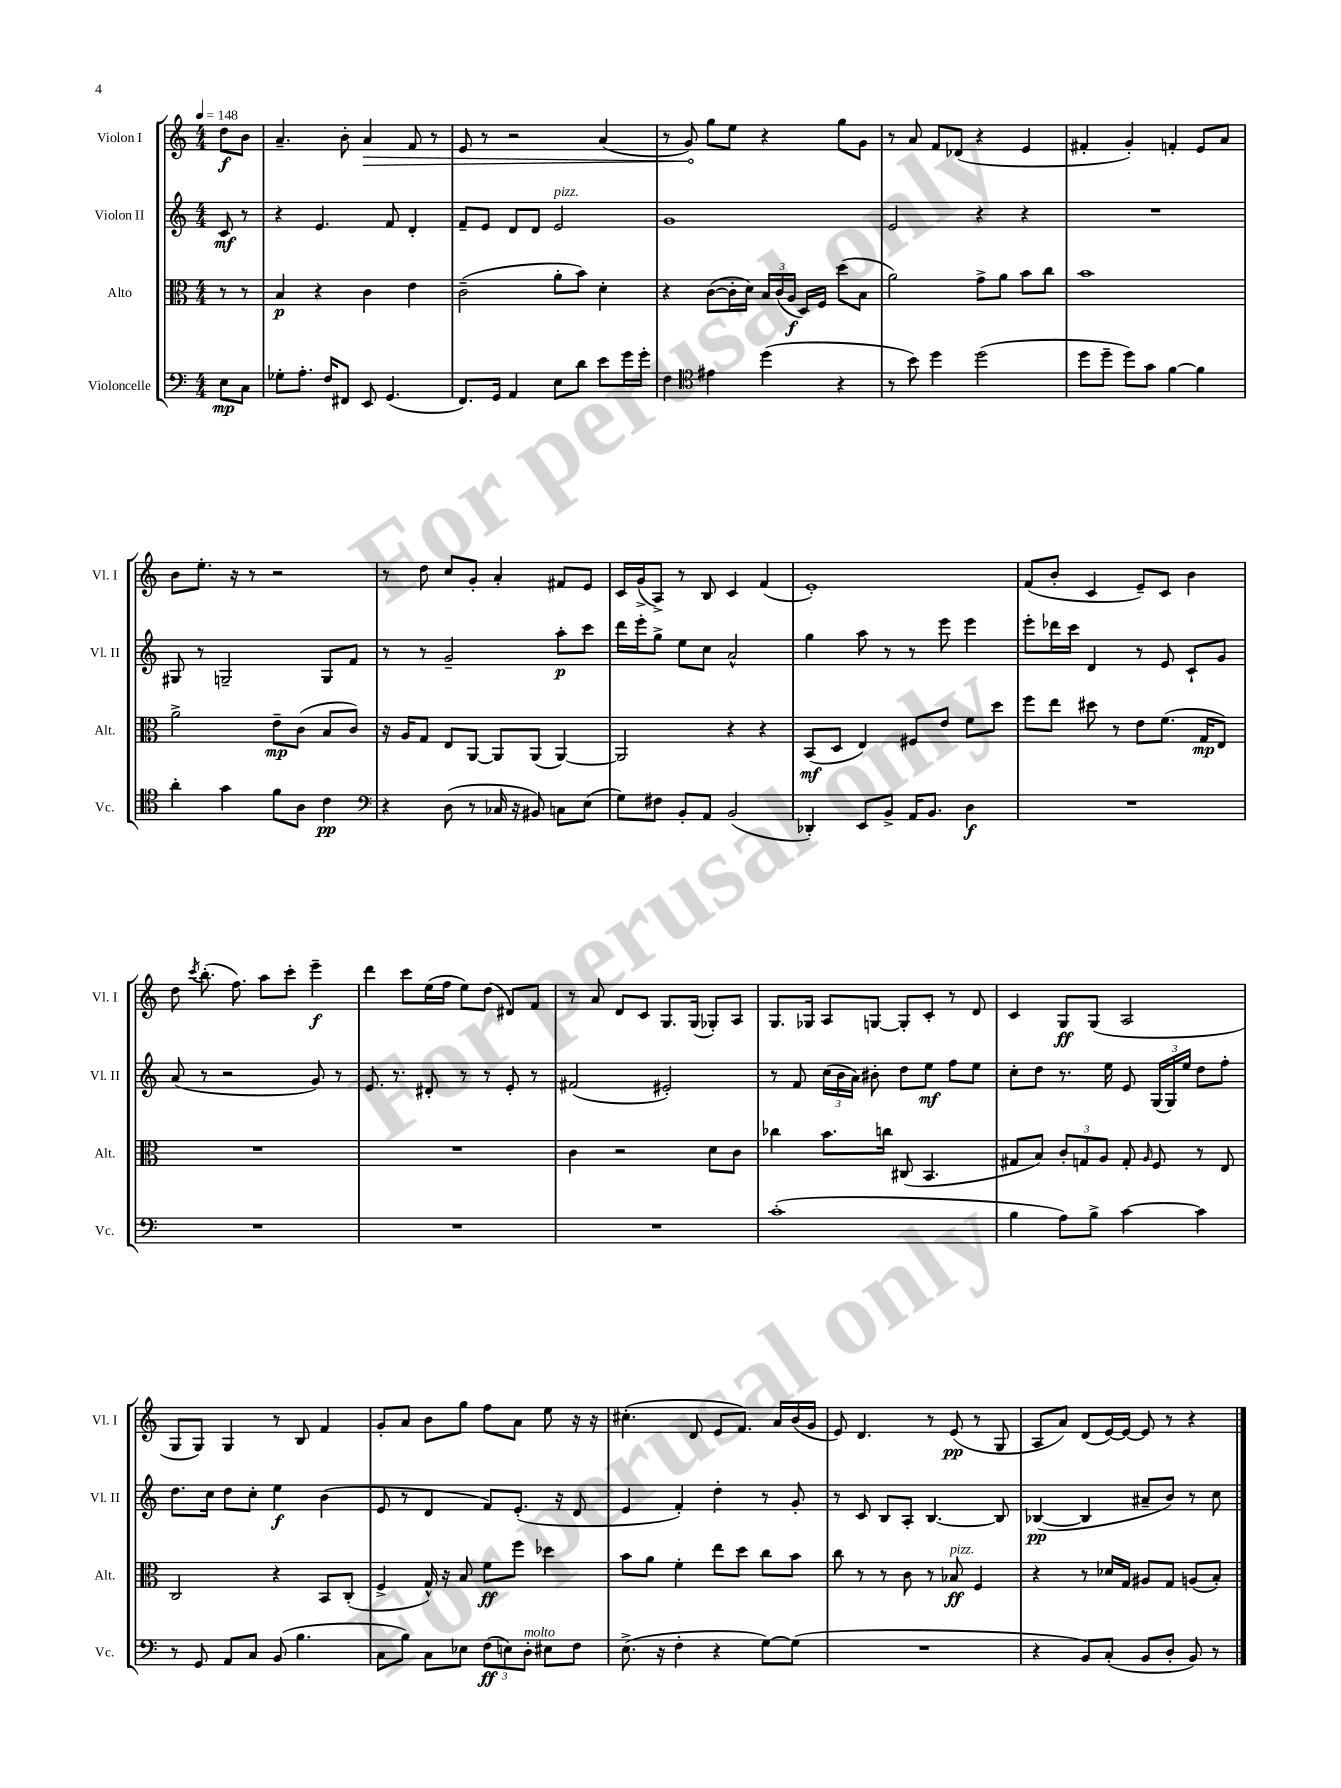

**kern	**dynam	**kern	**dynam	**kern	**dynam	**kern	**dynam
*part4	*part4	*part3	*part3	*part2	*part2	*part1	*part1
*staff4	*staff4	*staff3	*staff3	*staff2	*staff2	*staff1	*staff1
*I"Violoncelle	*	*I"Alto	*	*I"Violon II	*	*I"Violon I	*
*I'Vc.	*	*I'Alt.	*	*I'Vl. II	*	*I'Vl. I	*
*clefF4	*	*clefC3	*	*clefG2	*	*clefG2	*
*k[]	*	*k[]	*	*k[]	*	*k[]	*
*M4/4	*	*M4/4	*	*M4/4	*	*M4/4	*
*MM148	*	*MM148	*	*MM148	*	*MM148	*
=	=	=	=	=	=	=	=
8E\L	mp	8r	.	8c/	mf	8dd\L	f
8C\J	.	8r	.	8r	.	8b\J	.
=1	=1	=1	=1	=1	=1	=1	=1
8G-X'\L	.	4B/	p	4r	.	4.a~/	.
8.A'\J	.	.	.	.	.	.	.
.	.	4r	.	4.e/	.	.	.
16F/KL	.	.	.	.	.	.	.
8FF#X/J	.	.	.	.	.	8b'\	.
!	!	!	!	!	!	!	!LO:HP:b
8EE/	.	4c\	.	.	.	4a/	>
(4.GG/	.	.	.	8f/	.	.	.
.	.	4e\	.	4d'/	.	8f/	.
.	.	.	.	.	.	8r	.
=2	=2	=2	=2	=2	=2	=2	=2
8.FF/L)	.	(2c~\	.	8f~/L	.	8e/	.
.	.	.	.	8e/J	.	8r	.
16GG/Jk	.	.	.	.	.	.	.
4AA/	.	.	.	8d/L	.	2r	.
.	.	.	.	8d/J	.	.	.
!	!	!	!	!LO:TX:a:i:t=pizz.	!	!	!
8E\L	.	8a'\L	.	2e/	.	.	.
8d\J	.	8b\J)	.	.	.	.	.
8e\L	.	4d'\	.	.	.	(4a/	.
16g\L	.	.	.	.	.	.	.
16g'\JJ	.	.	.	.	.	.	.
=3	=3	=3	=3	=3	=3	=3	=3
4F\	.	4r	.	1g	.	8r	.
.	.	.	.	.	.	8g/)	.
*clefC4	*	*	*	*	*	*	*
4e#X\	.	([8c\L	.	.	.	8gg\L	]
.	.	16c'\L]	.	.	.	8ee\J	.
.	.	16d\JJ)	.	.	.	.	.
(4dd\	.	24B/LL	.	.	.	4r	.
.	.	(24c/	.	.	.	.	.
.	.	24A/JJ	f	.	.	.	.
.	.	16D/LL)	.	.	.	.	.
.	.	16F/JJ	.	.	.	.	.
4r	.	(8dd\L	.	.	.	8gg\L	.
.	.	8B\J	.	.	.	8g\J	.
=4	=4	=4	=4	=4	=4	=4	=4
8r	.	2a\)	.	2e/	.	8r	.
8b\)	.	.	.	.	.	8a/	.
4dd\	.	.	.	.	.	8f/L	.
.	.	.	.	.	.	(8d-X/J	.
(2dd\	.	8g^\L	.	4r	.	4r	.
.	.	8a\J	.	.	.	.	.
.	.	8b\L	.	4r	.	4e/	.
.	.	8cc\J	.	.	.	.	.
=5	=5	=5	=5	=5	=5	=5	=5
8dd\L	.	1b	.	1r	.	4f#X'/	.
8dd~\J	.	.	.	.	.	.	.
8dd\L)	.	.	.	.	.	4g'/)	.
8g\J	.	.	.	.	.	.	.
[4f\	.	.	.	.	.	4fn'/	.
4f\]	.	.	.	.	.	8e/L	.
.	.	.	.	.	.	8a/J	.
!!LO:LB:g=z
=6	=6	=6	=6	=6	=6	=6	=6
4a'\	.	2a^\	.	8G#X/	.	8b\L	.
.	.	.	.	8r	.	8.ee'\J	.
4g\	.	.	.	2Gn~/	.	.	.
.	.	.	.	.	.	16r	.
.	.	.	.	.	.	8r	.
8f\L	.	8e~\L	mp	.	.	2r	.
8A\J	.	(8c\J	.	.	.	.	.
4c\	pp	8B/L	.	8G/L	.	.	.
.	.	8c/J)	.	8f/J	.	.	.
=7	=7	=7	=7	=7	=7	=7	=7
*clefF4	*	*	*	*	*	*	*
4r	.	16r	.	8r	.	8r	.
.	.	16A/KL	.	.	.	.	.
.	.	8G/J	.	8r	.	8dd\	.
(8D\	.	8E/L	.	2g~/	.	8cc/L	.
8r	.	[8AA/J	.	.	.	8g'/J	.
16C-X/	.	8AA/L]	.	.	.	4a'/	.
16r	.	.	.	.	.	.	.
8BB#X/)	.	(8AA/J	.	.	.	.	.
8Cn\L	.	[4AA/)	.	8aa'\L	p	8f#X/L	.
(8E\J	.	.	.	8ccc\J	.	8e/J	.
=8	=8	=8	=8	=8	=8	=8	=8
8G\L)	.	2AA/]	.	16ddd\LL	.	16c/LL	.
.	.	.	.	16eee'\J	.	(16g^/J	.
8F#X\J	.	.	.	8gg^\J	.	8A^/J)	.
8BB'/L	.	.	.	8ee\L	.	8r	.
8AA/J	.	.	.	8cc\J	.	8B/	.
(2BB/	.	4r	.	2a^^/	.	4c/	.
.	.	4r	.	.	.	(4f/	.
=9	=9	=9	=9	=9	=9	=9	=9
4DD-X'/)	.	(8BB/L	mf	4gg\	.	1e')	.
.	.	8D/J	.	.	.	.	.
8EE/L	.	4E/)	.	8aa\	.	.	.
8BB^/J	.	.	.	8r	.	.	.
16AA/KL	.	8F#X/L	.	8r	.	.	.
8.BB/J	.	.	.	.	.	.	.
.	.	8e/J	.	8eee\	.	.	.
4D\	f	8f\L	.	4eee\	.	.	.
.	.	8dd\J	.	.	.	.	.
=10	=10	=10	=10	=10	=10	=10	=10
1r	.	8ff\L	.	8eee'\L	.	(8f/L	.
.	.	8ee\J	.	16ddd-X\L	.	8b'/J	.
.	.	.	.	16ccc\JJ	.	.	.
.	.	8dd#X\	.	4d/	.	4c/	.
.	.	8r	.	.	.	.	.
.	.	8e\L	.	8r	.	8e~/L)	.
.	.	(8.f\J	.	8e/	.	8c/J	.
.	.	.	.	8c`/L	.	4b\	.
.	.	16G/KL	mp	.	.	.	.
.	.	8E/J)	.	8g/J	.	.	.
!!LO:LB:g=z
=11	=11	=11	=11	=11	=11	=11	=11
1r	.	1r	.	(8a/	.	8dd\	.
.	.	.	.	.	.	8qccc/	.
.	.	.	.	8r	.	(8.bb'\	.
.	.	.	.	2r	.	.	.
.	.	.	.	.	.	8.ff\)	.
.	.	.	.	.	.	8aa\L	.
.	.	.	.	.	.	8ccc'\J	.
.	.	.	.	8g/)	.	4eee~\	f
.	.	.	.	8r	.	.	.
=12	=12	=12	=12	=12	=12	=12	=12
1r	.	1r	.	8.e/	.	4ddd\	.
.	.	.	.	8.r	.	.	.
.	.	.	.	.	.	8ccc\L	.
.	.	.	.	8d#X'/	.	(16ee\L	.
.	.	.	.	.	.	16ff\JJ	.
.	.	.	.	8r	.	8ee\L)	.
.	.	.	.	8r	.	(8dd\J	.
.	.	.	.	8e'/	.	8d#X/L)	.
.	.	.	.	8r	.	8f/J	.
=13	=13	=13	=13	=13	=13	=13	=13
1r	.	4c\	.	(2f#X/	.	8r	.
.	.	.	.	.	.	8a/	.
.	.	2r	.	.	.	8d/L	.
.	.	.	.	.	.	8c/J	.
.	.	.	.	2e#X'/)	.	8.G/L	.
.	.	.	.	.	.	(16G/Jk	.
.	.	8d\L	.	.	.	8G-X'/L)	.
.	.	8c\J	.	.	.	8A/J	.
=14	=14	=14	=14	=14	=14	=14	=14
(1c'	.	4cc-X\	.	8r	.	8.G/L	.
.	.	.	.	8f/	.	.	.
.	.	.	.	.	.	16G-X/Jk	.
.	.	8.b\L	.	(24cc\LL	.	8A/L	.
.	.	.	.	24b\	.	.	.
.	.	.	.	24a\JJ)	.	.	.
.	.	.	.	8b#X'\	.	[8Gn/J	.
.	.	16ccn\Jk	.	.	.	.	.
.	.	(8C#X/	.	8dd\L	.	8G'/L]	.
.	.	4.BB/	.	8ee\J	mf	8c'/J	.
.	.	.	.	8ff\L	.	8r	.
.	.	.	.	8ee\J	.	8d/	.
=15	=15	=15	=15	=15	=15	=15	=15
4B\	.	8G#X/L	.	8cc'\L	.	4c/	.
.	.	8B/J)	.	8dd\J	.	.	.
8A\L)	.	12c'/L	.	8.r	.	8G/L	ff
.	.	12Gn/	.	.	.	.	.
8B^\J	.	.	.	.	.	(8G/J	.
.	.	12A/J	.	.	.	.	.
.	.	.	.	16ee\	.	.	.
[4c\	.	8G'/	.	8e/	.	2A/	.
.	.	16qqA/	.	.	.	.	.
.	.	8F/	.	(24G/LL	.	.	.
.	.	.	.	24G/)	.	.	.
.	.	.	.	24ee/JJ	.	.	.
4c\]	.	8r	.	8dd\L	.	.	.
.	.	8E/	.	8ff'\J	.	.	.
!!LO:LB:g=z
=16	=16	=16	=16	=16	=16	=16	=16
8r	.	2C/	.	8.dd\L	.	8G/L	.
8GG/	.	.	.	.	.	8G/J)	.
.	.	.	.	16cc\Jk	.	.	.
8AA/L	.	.	.	8dd\L	.	4G/	.
8C/J	.	.	.	8cc'\J	.	.	.
(8BB/	.	4r	.	4ee\	f	8r	.
4.B\	.	.	.	.	.	8B/	.
.	.	8BB/L	.	(4b\	.	4f/	.
.	.	(8C'/J	.	.	.	.	.
=17	=17	=17	=17	=17	=17	=17	=17
8C\L	.	4F^/	.	8e/	.	8g'/L	.
8B\J)	.	.	.	8r	.	8a/J	.
8C\L	.	16G^^/)	.	4d/	.	8b\L	.
.	.	16r	.	.	.	.	.
8E-X\J	.	8B/	.	.	.	8gg\J	.
(12F\L	ff	8f\L	ff	8f/L)	.	8ff\L	.
12En\)	.	.	.	.	.	.	.
.	.	8ff\J	.	(8.e'/J	.	8a\J	.
!LO:TX:a:i:t=molto	!	!	!	!	!	!	!
12D'\J	.	.	.	.	.	.	.
8E#X\L	.	4dd-X\	.	.	.	8ee\	.
.	.	.	.	16r	.	.	.
8F\J	.	.	.	8d/	.	16r	.
.	.	.	.	.	.	16r	.
=18	=18	=18	=18	=18	=18	=18	=18
(8.E^\	.	8b\L	.	4e/	.	(4.cc#X'\	.
.	.	8a\J	.	.	.	.	.
16r	.	.	.	.	.	.	.
4F'\	.	4f'\	.	4f'/)	.	.	.
.	.	.	.	.	.	8d/	.
4r	.	8ee\L	.	4dd'\	.	8e/L	.
.	.	8dd\J	.	.	.	8.f/J)	.
[8G\L)	.	8cc\L	.	8r	.	.	.
.	.	.	.	.	.	16a/LL	.
(8G\J]	.	8b\J	.	8g'/	.	(16b/	.
.	.	.	.	.	.	16g/JJ	.
=19	=19	=19	=19	=19	=19	=19	=19
1r	.	8cc\	.	8r	.	8e/)	.
.	.	8r	.	8c/	.	4.d/	.
.	.	8r	.	8B/L	.	.	.
.	.	8c\	.	8A'/J	.	.	.
.	.	8r	.	[4.B/	.	8r	.
!	!	!LO:TX:a:i:t=pizz.	!	!	!	!	!
.	.	8B-X/	ff	.	.	(8e/	pp
.	.	4F/	.	.	.	8r	.
.	.	.	.	8B/]	.	8G/	.
=20	=20	=20	=20	=20	=20	=20	=20
4r	.	4r	.	([4B-X/	pp	8A/L	.
.	.	.	.	.	.	8a/J)	.
8BB/L)	.	8r	.	4B-/]	.	(8d/L	.
(8C'/J	.	16d-X/LL	.	.	.	[16e/L)	.
.	.	16G/JJ	.	.	.	16e/JJ_	.
8BB/L	.	8A#X/L	.	8a#X~/L	.	8e/]	.
8D'/J	.	8G/J	.	8b/J)	.	8r	.
8BB/)	.	(8An/L	.	8r	.	4r	.
8r	.	8B'/J)	.	8cc\	.	.	.
==	==	==	==	==	==	==	==
*-	*-	*-	*-	*-	*-	*-	*-
